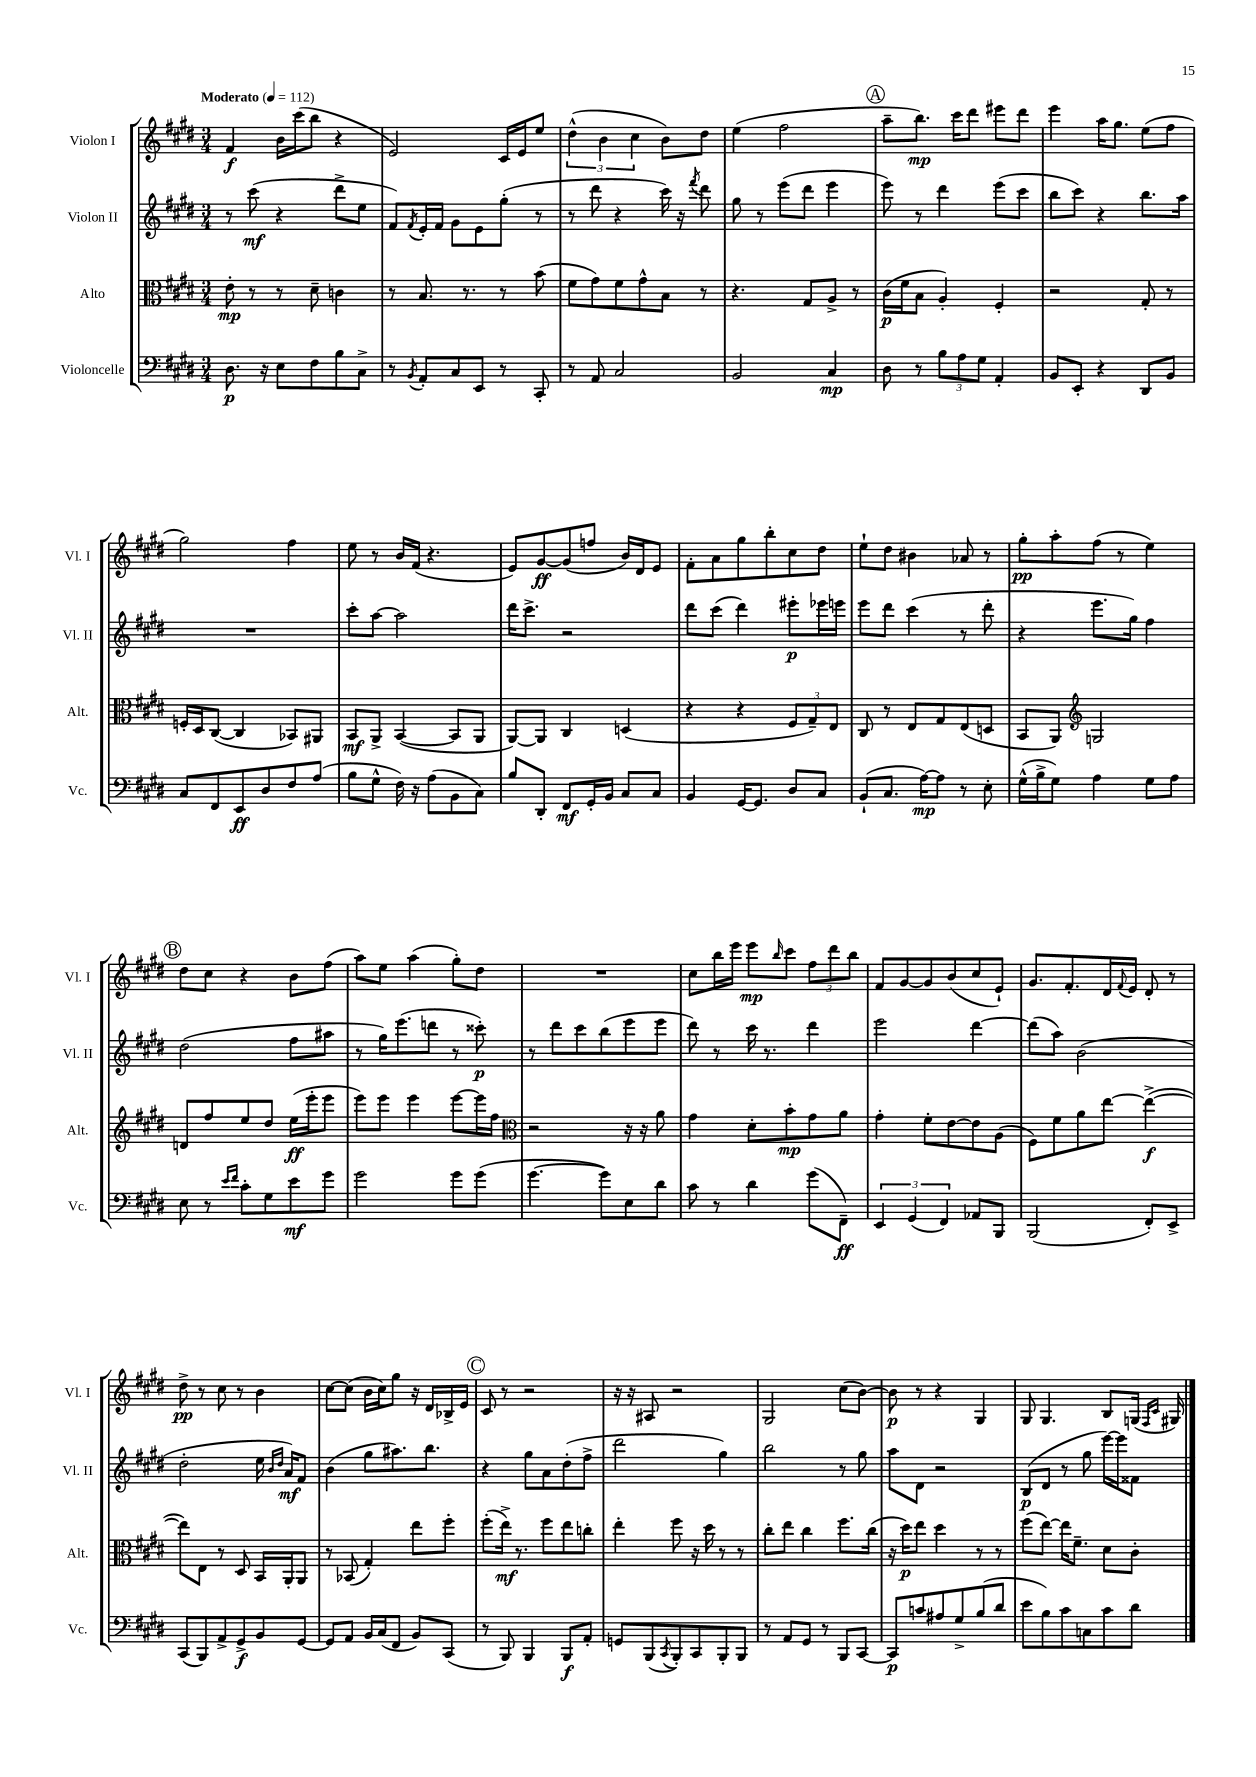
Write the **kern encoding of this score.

**kern	**dynam	**kern	**dynam	**kern	**dynam	**kern	**dynam
*part4	*part4	*part3	*part3	*part2	*part2	*part1	*part1
*staff4	*staff4	*staff3	*staff3	*staff2	*staff2	*staff1	*staff1
*I"Violoncelle	*	*I"Alto	*	*I"Violon II	*	*I"Violon I	*
*I'Vc.	*	*I'Alt.	*	*I'Vl. II	*	*I'Vl. I	*
*clefF4	*	*clefC3	*	*clefG2	*	*clefG2	*
*k[f#c#g#d#]	*	*k[f#c#g#d#]	*	*k[f#c#g#d#]	*	*k[f#c#g#d#]	*
*M3/4	*	*M3/4	*	*M3/4	*	*M3/4	*
*MM112	*	*MM112	*	*MM112	*	*MM112	*
=1	=1	=1	=1	=1	=1	=1	=1
!	!	!	!	!	!	!LO:TX:a:B:t=Moderato	!
8.D#\	p	8e'\	mp	8r	.	4f#/	f
.	.	8r	.	(8ccc#\	mf	.	.
16r	.	.	.	.	.	.	.
8E\L	.	8r	.	4r	.	16b\LL	.
.	.	.	.	.	.	(16ccc#\J	.
8F#\	.	8d#~\	.	.	.	8bb\J	.
8B\	.	4cn\	.	8ddd#^\L	.	4r	.
8C#^\J	.	.	.	8ee\J	.	.	.
=2	=2	=2	=2	=2	=2	=2	=2
8r	.	8r	.	8f#/L)	.	2e/)	.
8qBB/	.	.	.	8qf#/	.	.	.
8AA'/L	.	8.B/	.	16e'/L	.	.	.
.	.	.	.	16f#/JJ	.	.	.
8C#/	.	.	.	8g#\L	.	.	.
.	.	8.r	.	.	.	.	.
8EE/J	.	.	.	8e\	.	.	.
8r	.	8r	.	(8gg#'\J	.	16c#/LL	.
.	.	.	.	.	.	16e/J	.
8CC#'/	.	(8b\	.	8r	.	8ee/J	.
=3	=3	=3	=3	=3	=3	=3	=3
8r	.	8f#\L	.	8r	.	(6dd#^^\	.
8AA/	.	8g#\)	.	8ddd#\	.	.	.
.	.	.	.	.	.	6b\	.
2C#/	.	8f#\	.	4r	.	.	.
.	.	.	.	.	.	6cc#\	.
.	.	8g#^^\	.	.	.	.	.
.	.	8B\J	.	16ccc#\)	.	8b\L)	.
.	.	.	.	16r	.	.	.
.	.	.	.	8qfff#/	.	.	.
.	.	8r	.	8ddd#\	.	8dd#\J	.
=4	=4	=4	=4	=4	=4	=4	=4
2BB/	.	4.r	.	8gg#\	.	(4ee\	.
.	.	.	.	8r	.	.	.
.	.	.	.	(8eee\L	.	2ff#\	.
.	.	8G#/L	.	8ddd#\J	.	.	.
4C#/	mp	8A^/J	.	4eee\	.	.	.
.	.	8r	.	.	.	.	.
!!LO:REH:place=s1:t=A
=5	=5	=5	=5	=5	=5	=5	=5
8D#\	.	(16c#\LL	p	8eee\)	.	8aa~\L	.
.	.	16f#\J	.	.	.	.	.
8r	.	8B\J	.	8r	.	8.bb\J)	mp
12B\L	.	4A'/)	.	4ddd#\	.	.	.
.	.	.	.	.	.	16ccc#\KL	.
12A\	.	.	.	.	.	.	.
.	.	.	.	.	.	8ddd#\J	.
12G#\J	.	.	.	.	.	.	.
4AA'/	.	4F#'/	.	(8eee\L	.	8eee#X\L	.
.	.	.	.	8ccc#\J	.	8ddd#\J	.
=6	=6	=6	=6	=6	=6	=6	=6
8BB/L	.	2r	.	8bb\L	.	4eee\	.
8EE'/J	.	.	.	8ccc#\J)	.	.	.
4r	.	.	.	4r	.	16aa\KL	.
.	.	.	.	.	.	8.gg#\J	.
8DD#/L	.	8G#'/	.	8.bb\L	.	(8ee\L	.
8BB/J	.	8r	.	.	.	8ff#\J	.
.	.	.	.	16aa\Jk	.	.	.
!!LO:LB:g=z
=7	=7	=7	=7	=7	=7	=7	=7
8C#/L	.	16Fn'/LL	.	2.r	.	2gg#\)	.
.	.	16D#/J	.	.	.	.	.
8FF#/	.	([8C#/J	.	.	.	.	.
8EE/	ff	4C#/]	.	.	.	.	.
8D#/	.	.	.	.	.	.	.
8F#/	.	8BB-X/L)	.	.	.	4ff#\	.
(8A/J	.	8AA#X/J	.	.	.	.	.
=8	=8	=8	=8	=8	=8	=8	=8
8B\L	.	8BB/L	mf	8ccc#'\L	.	8ee\	.
8G#^^\J	.	8AA^/J	.	[8aa\J	.	8r	.
16F#\)	.	([4BB/	.	2aa\]	.	16b/LL	.
16r	.	.	.	.	.	(16f#/JJ	.
(8A\L	.	.	.	.	.	4.r	.
8BB\	.	8BB/L]	.	.	.	.	.
8C#\J)	.	8AA/J	.	.	.	.	.
=9	=9	=9	=9	=9	=9	=9	=9
8B/L	.	[8AA/L)	.	16ddd#\KL	.	8e/L)	.
.	.	.	.	8.ccc#^\J	.	.	.
8DD#'/J	.	8AA/J]	.	.	.	[8g#/	ff
8FF#/L	mf	4C#/	.	2r	.	(8g#/]	.
16GG#'/L	.	.	.	.	.	8ffn/J	.
16BB/JJ	.	.	.	.	.	.	.
8C#/L	.	(4Dn/	.	.	.	16b/LL)	.
.	.	.	.	.	.	16d#/J	.
8C#/J	.	.	.	.	.	8e/J	.
=10	=10	=10	=10	=10	=10	=10	=10
4BB/	.	4r	.	8ddd#\L	.	8f#'\L	.
.	.	.	.	(8ccc#\J	.	8a\	.
[16GG#/KL	.	4r	.	4ddd#\)	.	8gg#\	.
8.GG#/J]	.	.	.	.	.	.	.
.	.	.	.	.	.	8bb'\	.
8D#/L	.	12F#/L	.	8eee#X'\L	p	8cc#\	.
.	.	12G#~/)	.	.	.	.	.
8C#/J	.	.	.	16eee-X\L	.	8dd#\J	.
.	.	12E/J	.	.	.	.	.
.	.	.	.	16eeen\JJ	.	.	.
=11	=11	=11	=11	=11	=11	=11	=11
(8BB`/L	.	8C#/	.	8eee\L	.	8ee`\L	.
8.C#/J	.	8r	.	8ddd#\J	.	8dd#\J	.
.	.	8E/L	.	(4ccc#\	.	4b#X\	.
[16A\KL)	mp	.	.	.	.	.	.
8A\J]	.	8G#/	.	.	.	.	.
8r	.	(8E/	.	8r	.	8a-X/	.
8E'\	.	8Dn/J	.	8ddd#'\	.	8r	.
=12	=12	=12	=12	=12	=12	=12	=12
(16G#^^\LL	.	8BB/L	.	4r	.	8gg#'\L	pp
16B^\J	.	.	.	.	.	.	.
8G#\J)	.	8AA/J)	.	.	.	8aa'\	.
*	*	*clefG2	*	*	*	*	*
4A\	.	2Gn/	.	8.eee\L	.	(8ff#\J	.
.	.	.	.	.	.	8r	.
.	.	.	.	16gg#\Jk)	.	.	.
8G#\L	.	.	.	4ff#\	.	4ee\)	.
8A\J	.	.	.	.	.	.	.
!!LO:LB:g=z
!!LO:REH:place=s1:t=B
=13	=13	=13	=13	=13	=13	=13	=13
8E\	.	8dn/L	.	(2dd#\	.	8dd#\L	.
8r	.	8ff#/	.	.	.	8cc#\J	.
16qqe/LL	.	.	.	.	.	.	.
16qqf#/JJ	.	.	.	.	.	.	.
8c#'\L	.	8ee/	.	.	.	4r	.
8G#\	.	8dd#/J	.	.	.	.	.
8e\	mf	(16ee\LL	ff	8ff#\L	.	8b\L	.
.	.	16eee'\J	.	.	.	.	.
8g#\J	.	8eee\J	.	8aa#X\J	.	(8ff#\J	.
=14	=14	=14	=14	=14	=14	=14	=14
2g#\	.	8eee\L)	.	8r	.	8aa\L)	.
.	.	8eee\J	.	16gg#\KL)	.	8ee\J	.
.	.	.	.	(8.eee\	.	.	.
.	.	4eee\	.	.	.	(4aa\	.
.	.	.	.	8dddn\J	.	.	.
8g#\L	.	[8eee\L	.	8r	.	8gg#'\L)	.
(8g#\J	.	16eee\L]	.	8ccc##X'\)	p	8dd#\J	.
.	.	16ff#\JJ	.	.	.	.	.
=15	=15	=15	=15	=15	=15	=15	=15
*	*	*clefC3	*	*	*	*	*
[4.g#\	.	2r	.	8r	.	2.r	.
.	.	.	.	8ddd#\L	.	.	.
.	.	.	.	8ccc#\	.	.	.
8g#\L])	.	.	.	(8bb\	.	.	.
8E\	.	16r	.	8eee\	.	.	.
.	.	16r	.	.	.	.	.
8d#\J	.	8a\	.	8eee\J	.	.	.
=16	=16	=16	=16	=16	=16	=16	=16
8c#\	.	4g#\	.	8ddd#\)	.	8cc#\L	.
8r	.	.	.	8r	.	16bb\L	.
.	.	.	.	.	.	16eee\JJ	.
4d#\	.	8d#'\L	.	16ccc#\	.	8eee\L	mp
.	.	.	.	8.r	.	.	.
.	.	.	.	.	.	16qqbb/	.
.	.	8b'\	mp	.	.	8ccc#\J	.
(8g#\L	.	8g#\	.	4ddd#\	.	12ff#\L	.
.	.	.	.	.	.	12ddd#\	.
8FF#~\J)	ff	8a\J	.	.	.	.	.
.	.	.	.	.	.	12bb\J	.
=17	=17	=17	=17	=17	=17	=17	=17
6EE/	.	4g#'\	.	2eee\	.	8f#/L	.
.	.	.	.	.	.	[8g#/	.
(6GG#/	.	.	.	.	.	.	.
.	.	8f#'\L	.	.	.	8g#/]	.
6FF#/)	.	.	.	.	.	.	.
.	.	[8e\	.	.	.	(8b/	.
8AA-X/L	.	8e\]	.	[4ddd#\	.	8cc#/	.
8BBB/J	.	(8A\J	.	.	.	8e`/J)	.
=18	=18	=18	=18	=18	=18	=18	=18
(2BBB/	.	8F#\L)	.	(8ddd#\L]	.	8.g#/L	.
.	.	8f#\	.	8aa\J)	.	.	.
.	.	.	.	.	.	8.f#'/	.
.	.	8a\	.	(2b\	.	.	.
.	.	[8ee\J	.	.	.	16d#/L	.
.	.	.	.	.	.	8qqf#/	.
.	.	.	.	.	.	16e/JJ	.
8FF#'/L)	.	(4ee^\_	f	.	.	8d#'/	.
8EE^/J	.	.	.	.	.	8r	.
!!LO:LB:g=z
=19	=19	=19	=19	=19	=19	=19	=19
(8CC#/L	.	8ee\L])	.	2dd#'\	.	8dd#^\	pp
8BBB/)	.	8E\J	.	.	.	8r	.
8AA^/	.	8r	.	.	.	8cc#\	.
8GG#^/	f	8D#/	.	.	.	8r	.
8BB/	.	16BB/LL	.	16ee\	.	4b\	.
.	.	.	.	16qqb/LL	.	.	.
.	.	.	.	16qqdd#/JJ	.	.	.
.	.	16AA'/J	.	16a/KL)	mf	.	.
[8GG#/J	.	8AA/J	.	8f#/J	.	.	.
=20	=20	=20	=20	=20	=20	=20	=20
8GG#/L]	.	8r	.	(4b\	.	[8cc#\L	.
8AA/J	.	(8BB-X/	.	.	.	(8cc#\J]	.
16BB/LL	.	4G#'/)	.	8gg#\L	.	16b\LL	.
(16C#/J	.	.	.	.	.	16cc#\J)	.
8FF#/J	.	.	.	8.aa#X\)	.	8gg#\J	.
8BB/L)	.	8ee\L	.	.	.	16r	.
.	.	.	.	8.bb\J	.	16d#/LL	.
(8CC#/J	.	8ff#'\J	.	.	.	16B-X^/	.
.	.	.	.	.	.	16e/JJ	.
!!LO:REH:place=s1:t=C
=21	=21	=21	=21	=21	=21	=21	=21
8r	.	(8ff#'\L	.	4r	.	8c#/	.
8BBB/)	.	16ee^\Jk)	mf	.	.	8r	.
.	.	8.r	.	.	.	.	.
4BBB/	.	.	.	8gg#\L	.	2r	.
.	.	8ff#\L	.	8a\	.	.	.
8BBB/L	f	8ee\	.	(8dd#'\	.	.	.
8AA'/J	.	8ccn'\J	.	8ff#^\J	.	.	.
=22	=22	=22	=22	=22	=22	=22	=22
8GGn/L	.	4ee'\	.	2ddd#\	.	16r	.
.	.	.	.	.	.	16r	.
(8BBB/	.	.	.	.	.	8A#X/	.
8qCC#/	.	.	.	.	.	.	.
8BBB'/)	.	8ff#\	.	.	.	2r	.
8CC#/	.	16r	.	.	.	.	.
.	.	16dd#\	.	.	.	.	.
8BBB'/	.	8r	.	4gg#\)	.	.	.
8BBB/J	.	8r	.	.	.	.	.
=23	=23	=23	=23	=23	=23	=23	=23
8r	.	8cc#'\L	.	2bb\	.	2G#/	.
8AA/L	.	8ee\J	.	.	.	.	.
8GG#/J	.	4cc#\	.	.	.	.	.
8r	.	.	.	.	.	.	.
8BBB/L	.	8.ff#\L	.	8r	.	(8cc#\L	.
[8CC#/J	.	.	.	8gg#\	.	[8b\J)	.
.	.	(16cc#\Jk	.	.	.	.	.
=24	=24	=24	=24	=24	=24	=24	=24
8CC#/L]	p	16r	.	8aa\L	.	8b\]	p
.	.	16dd#\KL)	p	.	.	.	.
8cn/	.	8ee\J	.	8d#\J	.	8r	.
8A#X/	.	4dd#\	.	2r	.	4r	.
8G#^/	.	.	.	.	.	.	.
(8B/	.	8r	.	.	.	4G#/	.
8d#/J	.	8r	.	.	.	.	.
=25	=25	=25	=25	=25	=25	=25	=25
8e\L	.	(8ff#\L	.	(8B/L	p	8G#/	.
8B\)	.	[8ee\J)	.	8d#/J	.	4.G#/	.
8c#\	.	16ee\KL]	.	8r	.	.	.
.	.	8.f#~\J	.	.	.	.	.
8Cn\	.	.	.	8gg#\	.	.	.
8c#\	.	8d#\L	.	[16eee\LL)	.	8B/L	.
.	.	.	.	16eee\J]	.	.	.
8d#\J	.	8c#'\J	.	8f##X\J	.	(16Gn/Jk	.
.	.	.	.	.	.	16qqF#/LL	.
.	.	.	.	.	.	16qqc#/JJ	.
.	.	.	.	.	.	16G#X/)	.
==	==	==	==	==	==	==	==
*-	*-	*-	*-	*-	*-	*-	*-
